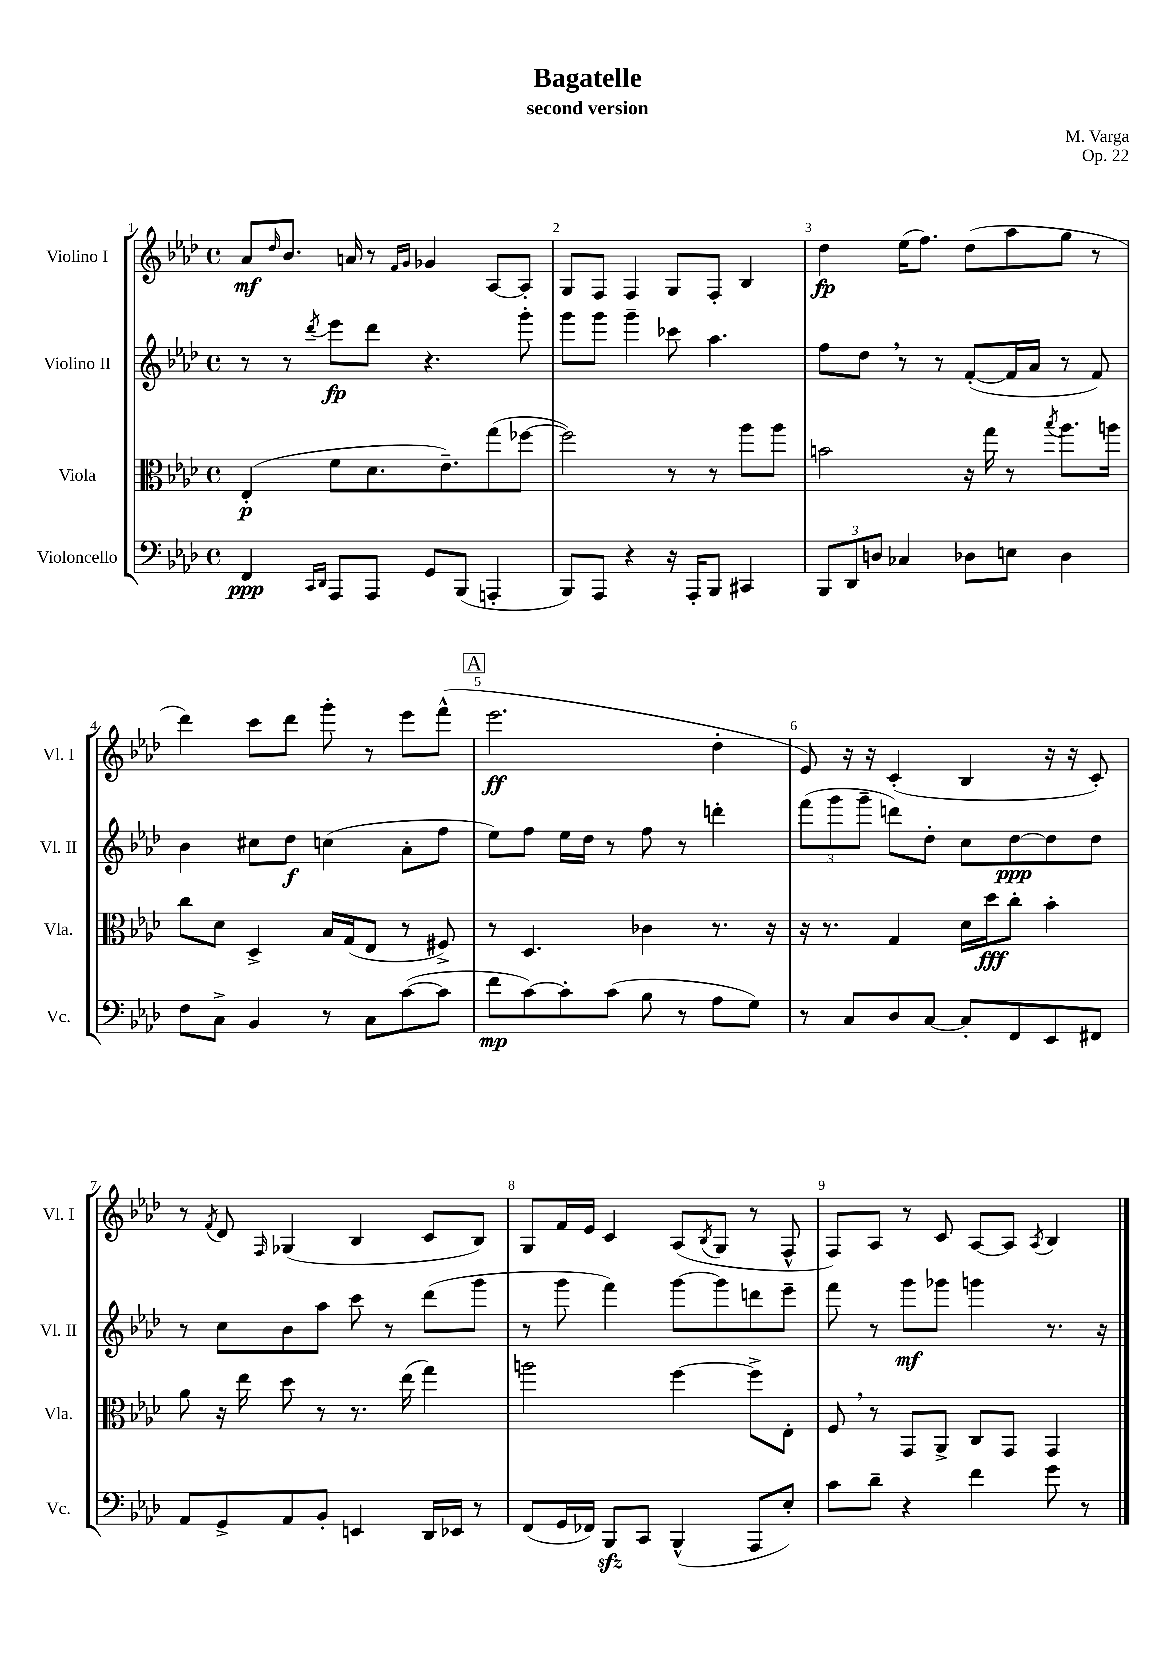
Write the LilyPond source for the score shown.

\header { title = "Bagatelle" composer = "M. Varga" subtitle = "second version" opus = "Op. 22" }
<<
\new StaffGroup <<
\new Staff = "s0" \with { instrumentName = "Violino I" shortInstrumentName = "Vl. I" } {
    \clef treble \key aes \major \defaultTimeSignature \time 4/4
    aes'8\mf \grace { des''16 } bes'8. a'16 r8 \grace { f'16 g'16 } ges'4 aes8~ aes8-. |
    g8 f8 f4 g8 f8-. bes4 |
    des''4\fp ees''16( f''8.) des''8( aes''8 g''8 r8 |
    des'''4) c'''8 des'''8 g'''8-. r8 ees'''8 f'''8-^( |
    \mark \markup { \box "A" } ees'''2.\ff des''4-. |
    ees'8) r16 r16 c'4-.( bes4 r16 r16 c'8-.) |
    r8 \acciaccatura { f'8 } des'8 \grace { f16 } ges4( bes4 c'8 bes8) |
    g8 f'16 ees'16 c'4 aes8( \acciaccatura { bes8 } g8 r8 f8-^ |
    f8) aes8 r8 c'8 aes8~ aes8 \acciaccatura { aes8 } bes4 \bar "|." |
}
\new Staff = "s1" \with { instrumentName = "Violino II" shortInstrumentName = "Vl. II" } {
    \clef treble \key aes \major \defaultTimeSignature \time 4/4
    r8 r8 \acciaccatura { des'''8 } ees'''8\fp des'''8 r4. g'''8-. |
    g'''8 g'''8 g'''4-- ces'''8 aes''4. |
    f''8 des''8 \breathe r8 r8 f'8~-.( f'16 aes'16 r8 f'8) |
    bes'4 cis''8 des''8\f c''4( aes'8-. f''8 |
    \mark \markup { \box "A" } ees''8) f''8 ees''16 des''16 r8 f''8 r8 d'''4-. |
    \tuplet 3/2 { f'''8( g'''8 g'''8-- } d'''8) des''8-. c''8 des''8~\ppp des''8 des''8 |
    r8 c''8 bes'8 aes''8 c'''8 r8 des'''8( g'''8 |
    r8 g'''8 f'''4) g'''8~ g'''8 d'''8 ees'''8-- |
    f'''8 r8 g'''8\mf ges'''8 g'''4 r8. r16 \bar "|." |
}
\new Staff = "s2" \with { instrumentName = "Viola" shortInstrumentName = "Vla." } {
    \clef alto \key aes \major \defaultTimeSignature \time 4/4
    ees4-.\p( f'8 des'8. ees'8.--) g''8( fes''8~ |
    fes''2) r8 r8 aes''8 aes''8 |
    b'2 r16 g''16 r8 \acciaccatura { bes''8 } aes''8. a''16 |
    c''8 des'8 des4-> bes16 g16( ees8 r8 fis8->) |
    \mark \markup { \box "A" } r8 des4. ces'4 r8. r16 |
    r16 r8. g4 des'16 des''16\fff c''8-. bes'4-. |
    aes'8 r16 ees''16 des''8 r8 r8. ees''16( g''4) |
    a''2 f''4~ f''8-> ees8-. |
    f8 \breathe r8 g,8 aes,8-> c8 g,8 g,4 \bar "|." |
}
\new Staff = "s3" \with { instrumentName = "Violoncello" shortInstrumentName = "Vc." } {
    \clef bass \key aes \major \defaultTimeSignature \time 4/4
    f,4\ppp \grace { c,16 des,16 } aes,,8 aes,,8 g,8 bes,,8( a,,4-. |
    bes,,8) aes,,8 r4 r16 aes,,16-. bes,,8 cis,4 |
    \tuplet 3/2 { bes,,8 des,8 d8 } ces4 des8 e8 des4 |
    f8 c8-> bes,4 r8 c8 c'8~( c'8 |
    \mark \markup { \box "A" } f'8\mp c'8~) c'8-. c'8( bes8 r8 aes8 g8) |
    r8 c8 des8 c8~ c8-. f,8 ees,8 fis,8 |
    aes,8 g,8-> aes,8 bes,8-. e,4 des,16 ees,16 r8 |
    f,8( g,16 fes,16) bes,,8\sfz c,8 bes,,4-^( aes,,8 ees8-.) |
    c'8 des'8-- r4 f'4 g'8 r8 \bar "|." |
}
>>
>>
\layout { \context { \Score \override BarNumber.break-visibility = ##(#f #t #t) barNumberVisibility = #all-bar-numbers-visible } }
